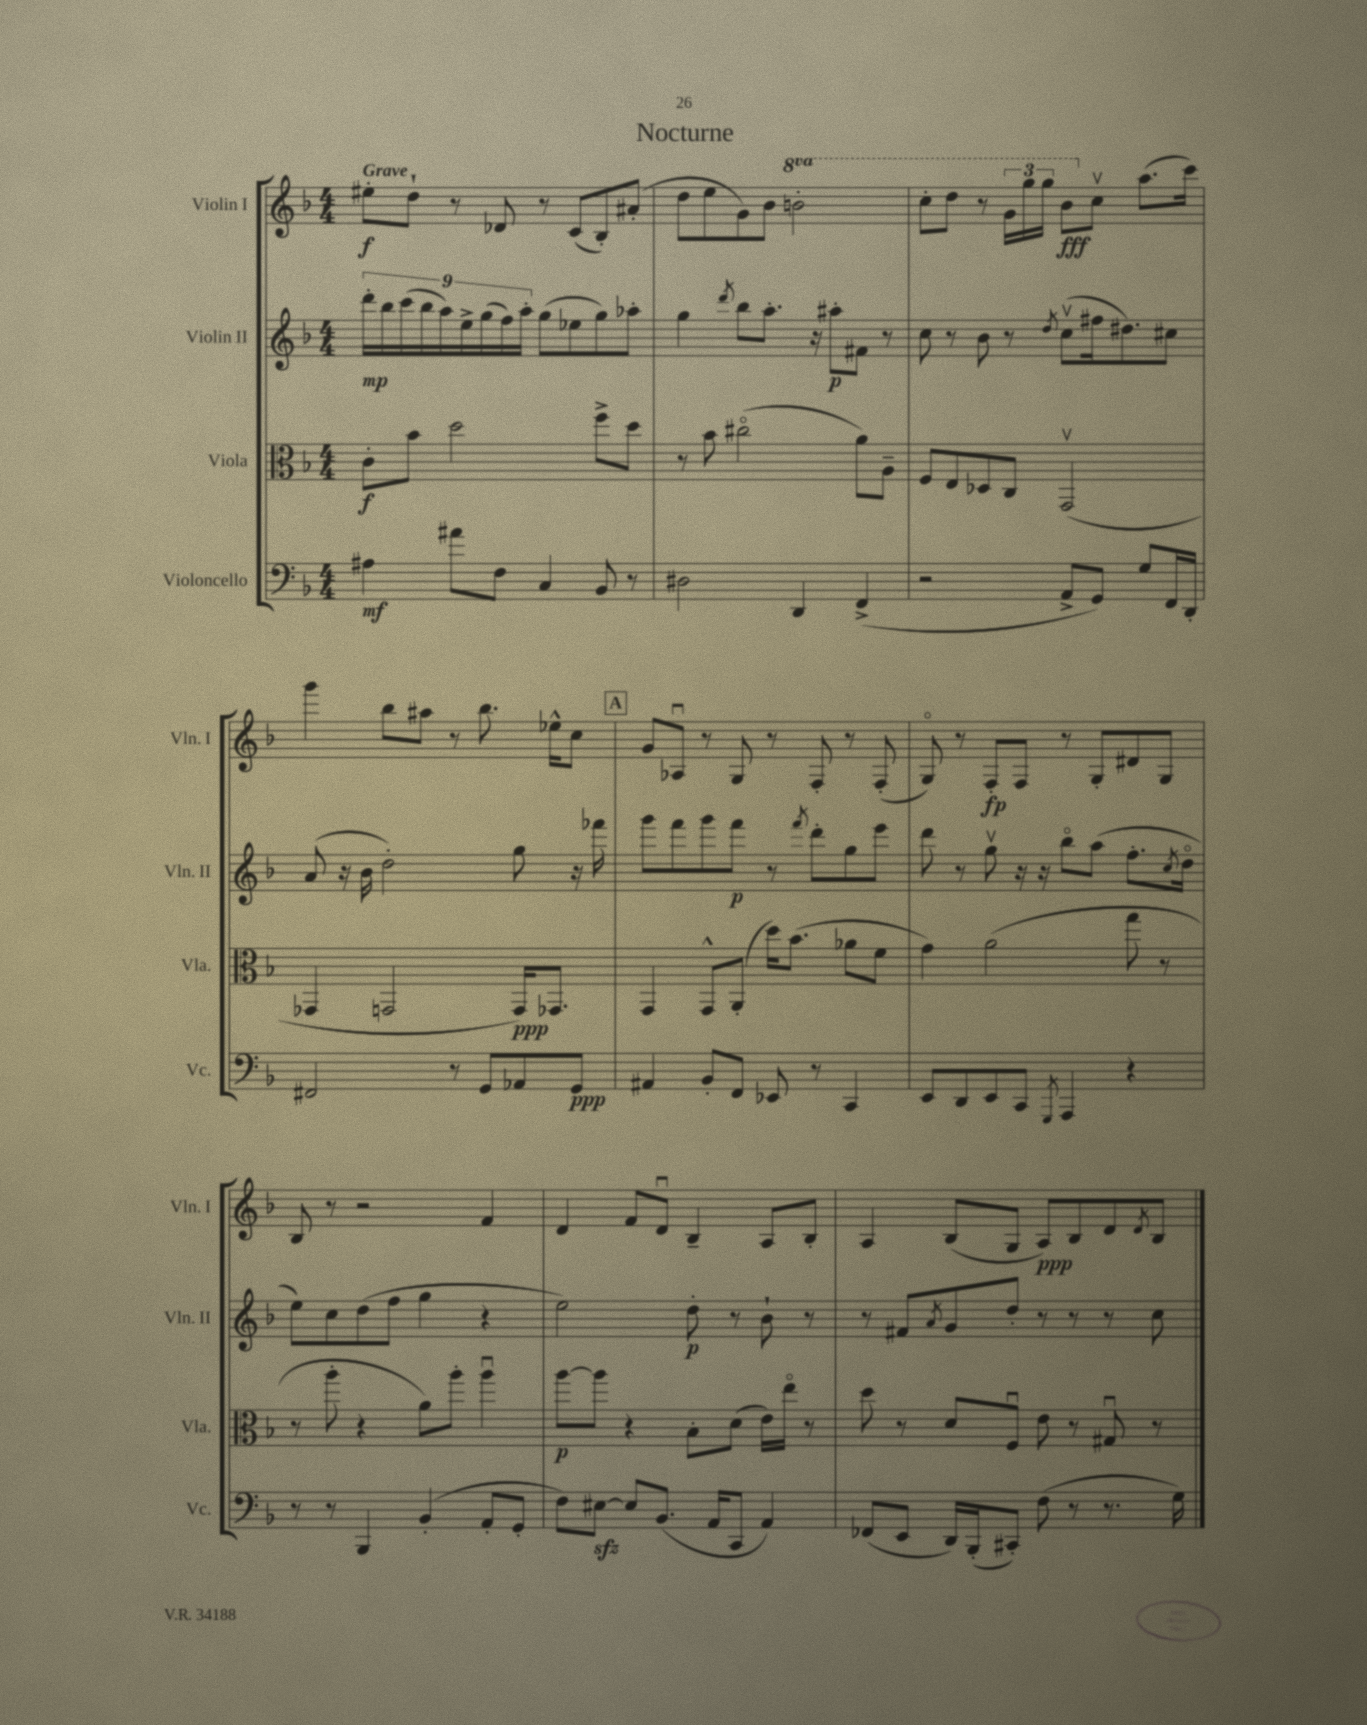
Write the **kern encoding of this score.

**kern	**kern	**kern	**kern
*staff4	*staff3	*staff2	*staff1
*clefF4	*clefC3	*clefG2	*clefG2
*k[b-]	*k[b-]	*k[b-]	*k[b-]
*M4/4	*M4/4	*M4/4	*M4/4
4A#\	8c'\L	18ddd'\LL	8ee#'\L
.	.	18bb-\	.
.	.	(18ccc\	.
.	8b-\J	.	8dd`\J
.	.	18bb-\	.
.	.	18aa\)	.
8a#\L	2dd\	.	8r
.	.	18ee^\	.
.	.	(18gg\	.
8F\J	.	.	8d-/
.	.	18ff\)	.
.	.	18aa'\JJ	.
4C/	.	(8gg\L	8r
.	.	8ee-\	(8c/L
8BB-/	8ff^\L	8gg\)	8B-'/)
8r	8dd\J	8aa-'\J	(8a#'/J
=	=	=	=
2D#\	8r	4gg\	8dd\L
.	8b-\	.	8ee\
.	.	8qddd/	.
.	(2cc#o\	8bb-\L	8g\)
.	.	8.aa'\J	8b-\J
4DD/	.	.	2bb'\
.	.	16r	.
.	.	8aa#'\L	.
(4FF^/	8a\L)	8f#\J	.
.	8A~\J	8r	.
=	=	=	=
2r	8F/L	8cc\	8ccc'\L
.	8E/	8r	8ddd\J
.	8D-/	8b-\	8r
.	8C/J	8r	24gg\LL
.	.	.	24ggg\
.	.	.	24ggg\JJ
.	.	8qdd/	.
8AA^/L	(2GGv/	(8ccv\L	8bb-\L
8GG/J)	.	16ff#\k	8ccv\J
.	.	8.dd#\)	.
8G/L	.	.	(8.aa\L
16FF/L	.	8cc#\J	.
16DD'/JJ	.	.	16ccc\Jk)
=	=	=	=
2FF#/	4GG-/	(8a/	4ggg\
.	.	16r	.
.	.	16b-\	.
.	2GG/	2dd'\)	8bb-\L
.	.	.	8aa#\J
8r	.	.	8r
8GG/L	.	.	8.bb-\
8AA-/	16GG/LK)	8gg\	.
.	8.GG-/J	.	16ee-^^\LK
8GG/J	.	16r	8cc\J
.	.	16fff-\	.
=	=	=	=
4AA#/	4GG/	8ggg\L	8g/L
.	.	8fff\	8A-u/J
8BB-'/L	8GG^^/L	8ggg\	8r
8FF/J	(8AA'/J	8fff\J	8G/
8EE-/	16dd\LK)	8r	8r
.	(8.b-\J	.	.
.	.	8qfff/	.
8r	.	8ddd'\L	8F'/
4CC/	8a-\L	8gg\	8r
.	8f\J	8eee\J	(8F'/
=	=	=	=
8EE/L	4g\)	8ddd\	8Go/)
8DD/	.	8r	8r
8EE/	(2a\	8ggv\	8F'/L
8CC/J	.	16r	8F/J
.	.	16r	.
8qGGG/	.	.	.
4AAA/	.	8bb-o\L	8r
.	.	(8aa\J	8G'/L
4r	8gg\	8.ff'\L	8d#/
.	8r	.	8G/J
.	.	8qcc/	.
.	.	16ddo\Jk	.
=	=	=	=
8r	8r	8ee\L)	8B-/
8r	8aa'\	8cc\	8r
4BBB-/	4r	(8dd\	2r
.	.	8ff\J	.
(4BB-'/	8a\L)	4gg\	.
.	8aa'\J	.	.
8AA'/L	4aau\	4r	4f/
8GG'/J	.	.	.
=	=	=	=
8F\L)	[8aa\L	2ee\)	4d/
[8E#\J	8aa\]J	.	.
8E#/]L	4r	.	8f/L
(8.BB-/J	.	.	8du/J
.	8B-'\L	8dd'\	4B-~/
16AA/LK	.	.	.
8CC/J	(8d\J	8r	.
4AA/)	16e\LL)	8b-`\	8A/L
.	16eeo\JJ	.	.
.	8r	8r	8B-'/J
=	=	=	=
(8FF-/L	8dd\	8r	4A/
8EE/J	8r	8f#/L	.
.	.	8qa/	.
16DD/LL)	8d/L	8g/	(8B-/L
(16BBB-'/J	.	.	.
8CC#'/J)	8Fu/J	8dd'/J	8G/J
(8F\	8e\	8r	8A/L)
8r	8r	8r	8B-/
8.r	8G#u/	8r	8d/
.	.	.	8qd/
.	8r	8cc\	8B-/J
16G\)	.	.	.
==	==	==	==
*-	*-	*-	*-
